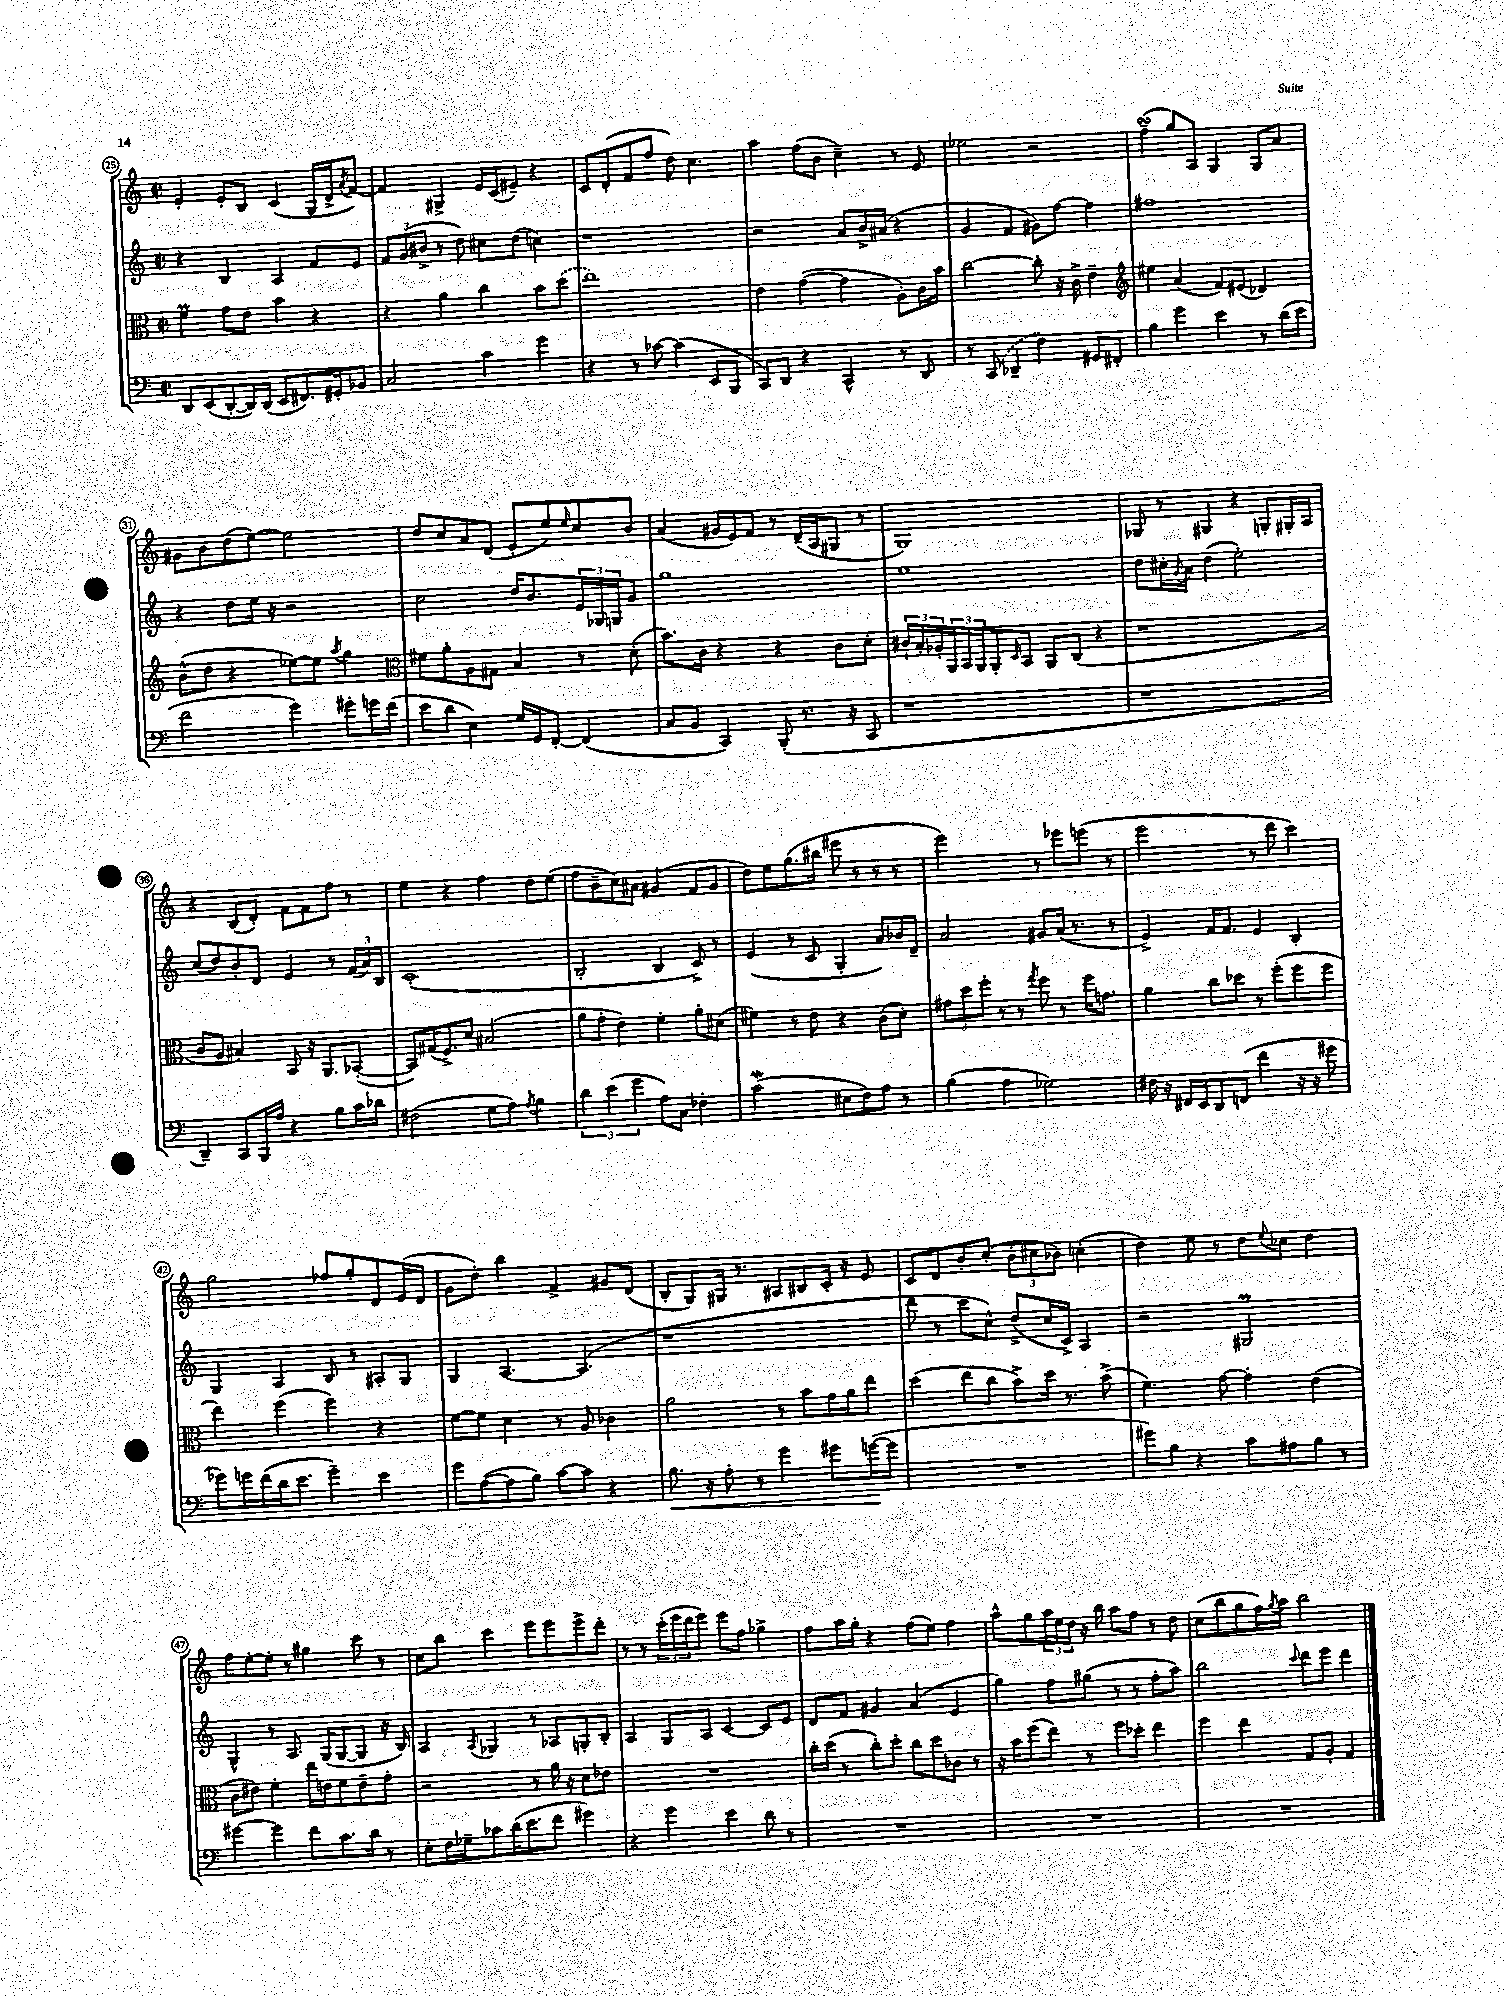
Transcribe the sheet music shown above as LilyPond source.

<<
\new StaffGroup <<
\new Staff = "s0" {
    \clef treble \key c \major \defaultTimeSignature \time 2/2
    e'4-. e'8-. b8 c'4( g16 d'16-> \acciaccatura { a'8 } f'8~) |
    f'4 gis4-> e'16 c'16( eis'8--) r4 |
    c'8 d'8-.( f'8 f''8 d''8) c''4. |
    a''4 f''8( b'8 c''4--) r8 e'8 |
    ees''2 r2 |
    f''4--\turn( g''8) a8 g4 g8 a'8 |
    gis'8 b'8 d''8( e''8~) e''2 |
    d''8 c''8 a'8 d'8( e'8-. e''8) \grace { e''16 } c''8 b'8 |
    a'4( gis'16 e'16) f'8 r8 d'16--( a16 gis8 r8 |
    g1) |
    ges8 r8 gis4 r4 g8-. gis16-. a16 |
    r4 b8( d'8-.) f'8 f'8 f''8 r8 |
    e''4 r4 f''4 d''8 e''8( |
    f''8 b'8-- c''8) ais'8 gis'4( f'8 gis'8 |
    d''8) e''8 g''8.( bis''16 eis'''8 r8 r8 r8 |
    e'''2) r8 ees'''8 e'''8( r8 |
    e'''2 r8 d'''8 c'''4) |
    g''2 fes''8 g''8-. d'8 e'16( d'16 |
    g'8 d''8-.) b''4 f'4-> gis'8 d'8( |
    b8-. g8) gis16 r8. ais8 bis8 c'16-. r16 e'8 |
    c'8 d'8 b'8-. c''8-.( \tuplet 3/2 { b'8-. cis''8 bes'8) } c''4-.( |
    d''4) e''8 r8 d''8 \appoggiatura { e''8 } ces''8 d''4 |
    f''8 e''8~-. e''8-. r8 gis''4 c'''8 r8 |
    c''8 b''8 c'''4 e'''8 e'''8 e'''8-> d'''8-. |
    r8 r8 \tuplet 3/2 { c'''16-.( e'''16 d'''16 } e'''8) e'''8 f''8 ges''4-> |
    f''8 a''16 g''16-. r4 f''8( e''8) f''4 |
    a''8-^ g''8 \tuplet 3/2 { a''16 e''16 d''16 } r16 b''16 a''8 f''8 r8 d''8 |
    c''8( b''8 g''8 f''16) \acciaccatura { g''8 } a''16 b''2 \bar "|." |
}
\new Staff = "s1" {
    \clef treble \key c \major \defaultTimeSignature \time 2/2
    r4 b4 a4 f'8 e'8 |
    \tuplet 3/2 { f'8 g'8( bis'8-> } r8 d''8) cis''8 d''8( c''4) |
    r1 |
    r2 a'8 b'16-> ais'16( r4 |
    g'4 f'4 gis'8) f''8~ f''4 |
    fis''1 |
    r4 d''8 e''16 r16 r2 |
    c''2 d''16 b'8. \tuplet 3/2 { e'16 ges16 g16 } g'8 |
    g''1 |
    e''1 |
    d''8 cis''16-. \acciaccatura { g'8 } a'16 d''4( e''2-.) |
    c''8( d''8) b'8-. d'8 e'4 r8 \tuplet 3/2 { f'16( a'16) b16 } |
    c'1-.( |
    b2-. b4 c'8->) r8 |
    e'4( r8 c'8 g4-. a'8) bes'16 d'16-- |
    a'2 gis'8 a'16( r8. r8 |
    e'4->) f'16 f'8. e'4 b4-. |
    g4 a4 b8 r8 ais8-. g8 |
    g4 a4.~ a4.( |
    r1 |
    d'''8 r8 c'''8 c''8-^) d''8->( c''16 c'16->) a4 |
    r2 gis2\prall |
    g4-^ r8 a8. g16( g8~ g8 r16 b16) |
    a4 \acciaccatura { a8 } ges4 r8 aes8 g8-. b8-. |
    a4 g8 a8 c'4~ c'8 e'8 |
    d'8 f'8 gis'4 a'4( e'4 |
    g''4) f''8 gis''8( r8 r8 f''8-. a''8) |
    b''2 \appoggiatura { c'''8 } d'''8 e'''8 d'''4 \bar "|." |
}
\new Staff = "s2" {
    \clef alto \key c \major \defaultTimeSignature \time 2/2
    f'4\prall g'8 e'8 b'4 r4 |
    r4 a'4 c''4 b'8 \once \slurDashed d''8( |
    e''1) |
    e'4 g'4~( g'4 a8-.) c'16 b'16 |
    c''2~ c''8-. r16 c'16-> e'4-- |
    \clef treble eis''4 a'4( f'8) eis'8( des'4) |
    b'8-^( d''8 r4 ees''8~) ees''8 \acciaccatura { a''8 } g''4 |
    \clef alto fis'8 a'8-. a8 gis8 b4 r8 d'8-.( |
    b'8.) c'16 r4 r4 c'8 d'8-. |
    \tuplet 3/2 { cis'16-! b16-. aes16-. } \tuplet 3/2 { a,16 b,16 a,16 } a,8-. \grace { d16 } b,8 a,8 c8( r4 |
    r1 |
    c'8 a8 bis4) b,8 r16 a,8. bes,8~-.( |
    bes,8) gis16( f8.->) d'8 bis2( |
    a'8 g'8-. e'4) f'4-. a'8-. dis'8( |
    fis'4) r8 e'8 r4 c'8( d'8-.) |
    \tuplet 3/2 { gis'8 d''8 f''8-. } r8 r8 \acciaccatura { g''8 } f''8 r8 f''16 g'8. |
    a'4 c''8 des''8 r8 f''8-.( f''8 f''8 |
    e''4) f''4( f''4) r4 |
    f'8~ f'8 d'4 r8 a8 ces'4 |
    a'2 r8 b'8 g'16 a'16 e''8 |
    d''4( e''8 c''8 b'8->) d''16 r8. b'8->( |
    f'4.) g'8~ g'4-. e'4( |
    c'8 eis'8) f'4-. e''16 e'16 f'8 e'8-- g'8-. |
    r2 r8 a'16 r16 d'8 ees'8 |
    R1 |
    c''16-. d''16( r8 c''8-.) d''8-. c''8 d''8 ces'8 r8 |
    r16 b'16 f''8( e''8) r8 f''8 des''8-. e''4 |
    f''4 e''4 g8 a8-. g4 \bar "|." |
}
\new Staff = "s3" {
    \clef bass \key c \major \defaultTimeSignature \time 2/2
    d,8 e,8( d,8~-. d,16) d,16( e,8 fis,8.) gis,16-. bes,8 |
    c2 c'4 g'4 |
    r4 r8 ces'8~ ces'4( e,8 b,,8 |
    c,8) d,8 r4 c,4-^ r8 d,8 |
    r8 \once \slurDashed c,8( des,4-- f4) gis,8 fis,8-. |
    b4 g'4 e'4 r8 d'16( e'16 |
    f'2 g'4) gis'8-. g'16 f'16( |
    e'8 d'8 e4) g16 g,16 f,8~-. f,4( |
    c8 b,8 c,4) b,,8-.( r8. r16 c,8 |
    r1 |
    r1 |
    d,4--) c,8 b,,16 a16 r4 b8 c'16 des'16 |
    fis2( g8 a8) \acciaccatura { a8 } b4 |
    \tuplet 3/2 { d'4 e'4( g'4 } a8) c8 fes4-. |
    c'2\mordent( eis8 f8) a8 r8 |
    b4( a4 ges2) |
    fis16 r16 fis,16 e,16 d,8 f,8( f'4 r16 r16 gis'8 |
    ges'8) g'16 f'16( d'16 e'8. g'4--) e'4 |
    g'8 a8~( a8 b8) c'8~ c'8 r4 |
    b8.\< r16 a8-. r8 g'4 gis'8 g'16~\!( g'16 |
    R1 |
    gis'8) b8 r4 c'8 ais8 b8 r8 |
    gis'4~ gis'4 f'8 c'8. d'16 r8 |
    e8-. f16 ges16-- ces'8 d'16( e'8. f'8 gis'4) |
    r4 g'4 e'4 d'8 r8 |
    R1 |
    R1 |
    R1 \bar "|." |
}
>>
>>
\layout { \context { \Score currentBarNumber = #25 \override BarNumber.stencil = #(make-stencil-circler 0.1 0.3 ly:text-interface::print) } }
